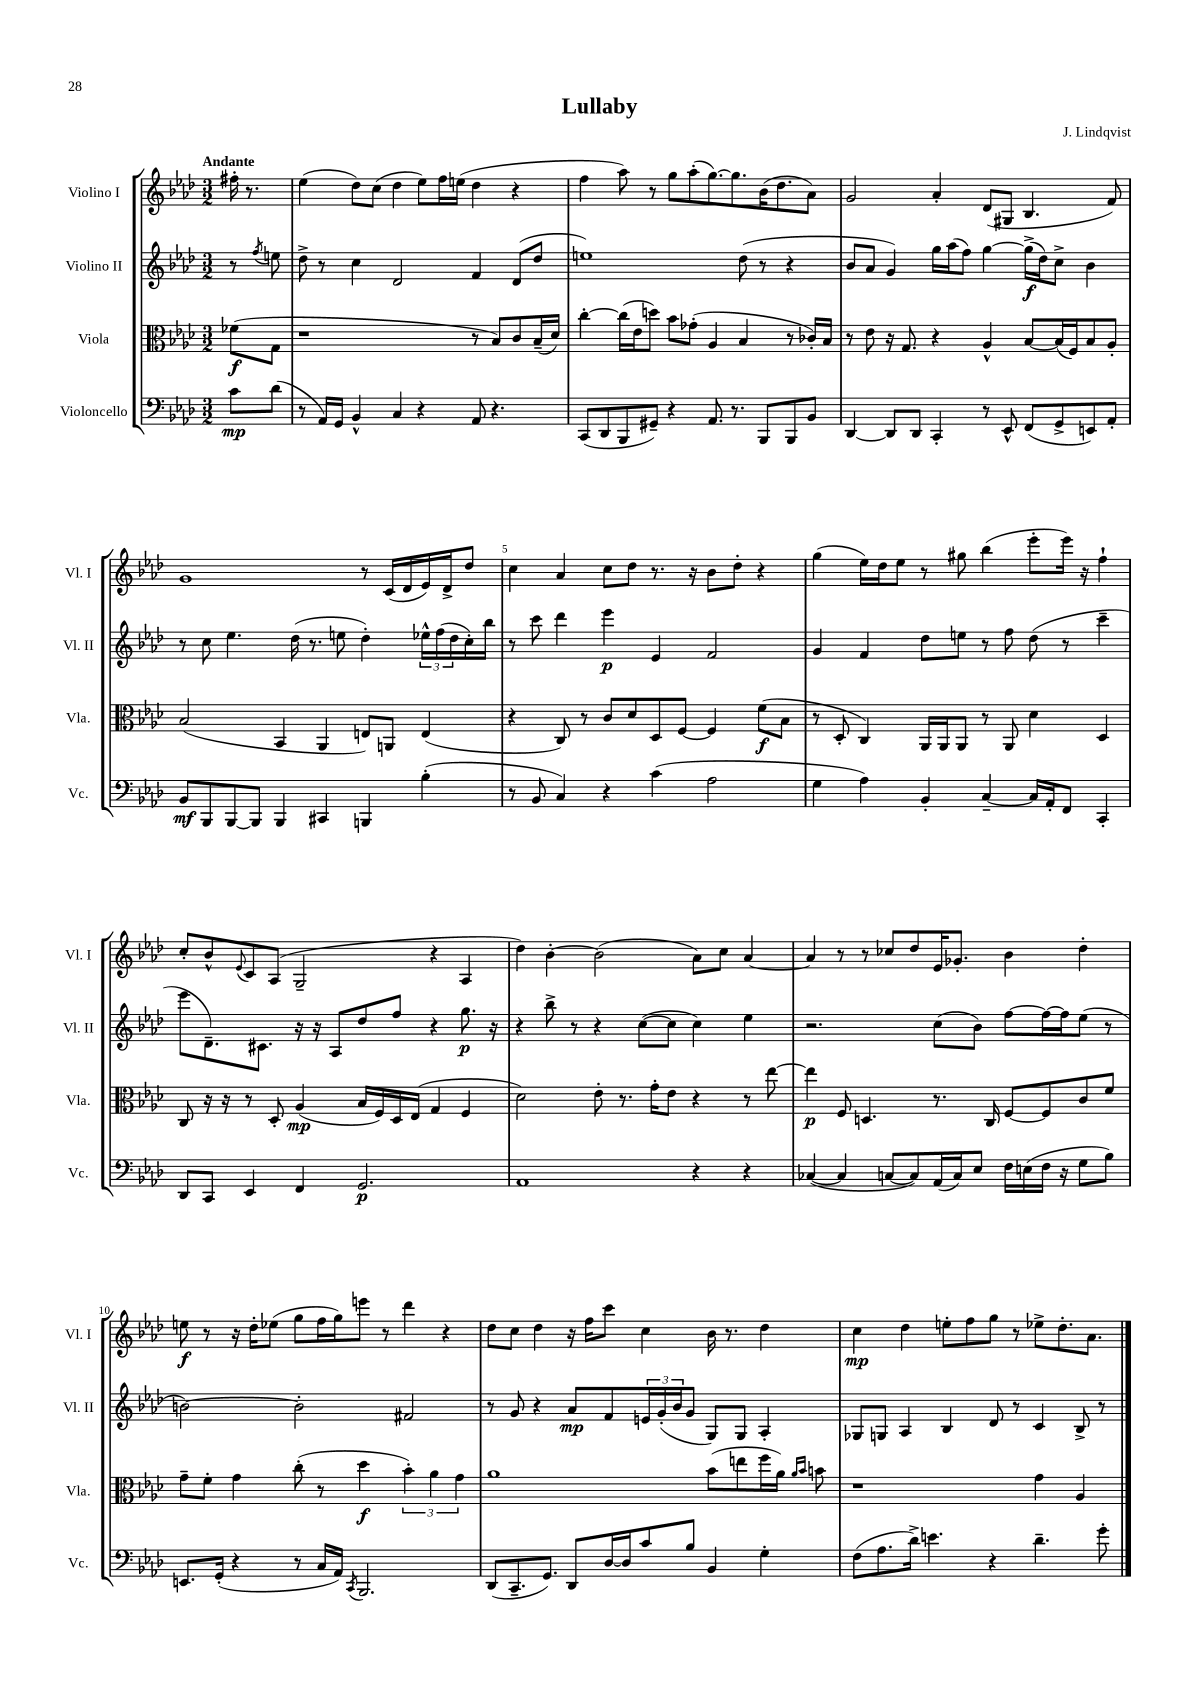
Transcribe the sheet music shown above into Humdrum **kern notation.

**kern	**dynam	**kern	**dynam	**kern	**dynam	**kern	**dynam
*part4	*part4	*part3	*part3	*part2	*part2	*part1	*part1
*staff4	*staff4	*staff3	*staff3	*staff2	*staff2	*staff1	*staff1
*I"Violoncello	*	*I"Viola	*	*I"Violino II	*	*I"Violino I	*
*I'Vc.	*	*I'Vla.	*	*I'Vl. II	*	*I'Vl. I	*
*clefF4	*	*clefC3	*	*clefG2	*	*clefG2	*
*k[b-e-a-d-]	*	*k[b-e-a-d-]	*	*k[b-e-a-d-]	*	*k[b-e-a-d-]	*
*M3/2	*	*M3/2	*	*M3/2	*	*M3/2	*
=	=	=	=	=	=	=	=
!	!	!	!	!	!	!LO:TX:a:B:t=Andante	!
8c\L	mp	(8f-X\L	f	8r	.	16ff#X'\	.
.	.	.	.	.	.	8.r	.
.	.	.	.	8qff/	.	.	.
(8d-\J	.	8G\J	.	8een\	.	.	.
=1	=1	=1	=1	=1	=1	=1	=1
8r	.	1r	.	8dd-^\	.	(4ee-\	.
16AA-/LL)	.	.	.	8r	.	.	.
16GG/JJ	.	.	.	.	.	.	.
4BB-^^/	.	.	.	4cc\	.	8dd-\L)	.
.	.	.	.	.	.	(8cc\J	.
4C/	.	.	.	2d-/	.	4dd-\	.
4r	.	.	.	.	.	8ee-\L)	.
.	.	.	.	.	.	16ff\L	.
.	.	.	.	.	.	(16een\JJ	.
8AA-/	.	8r	.	4f/	.	4dd-\	.
4.r	.	8B-/L)	.	.	.	.	.
.	.	8c/	.	(8d-/L	.	4r	.
.	.	(16B-~/L	.	8dd-/J	.	.	.
.	.	16d-/JJ)	.	.	.	.	.
=2	=2	=2	=2	=2	=2	=2	=2
(8CC/L	.	[4cc'\	.	1een)	.	4ff\	.
8DD-/	.	.	.	.	.	.	.
8BBB-/	.	(16cc\LL]	.	.	.	8aa-\)	.
.	.	16e-\J	.	.	.	.	.
8GG#X~/J)	.	8ddn\J)	.	.	.	8r	.
4r	.	8b-\L	.	.	.	8gg\L	.
.	.	(8g-X'\J	.	.	.	(8aa-'\	.
8.AA-/	.	4A-/	.	.	.	[8.gg\)	.
8.r	.	.	.	.	.	8.gg\]	.
.	.	4B-/	.	(8dd-\	.	.	.
8BBB-/L	.	.	.	8r	.	(16b-\K	.
.	.	.	.	.	.	8.dd-\	.
8BBB-/	.	8r	.	4r	.	.	.
8BB-/J	.	16c-X'/LL)	.	.	.	8a-\J)	.
.	.	16B-/JJ	.	.	.	.	.
=3	=3	=3	=3	=3	=3	=3	=3
[4DD-/	.	8r	.	8b-/L	.	2g/	.
.	.	8e-\	.	8a-/J	.	.	.
8DD-/L]	.	16r	.	4g/)	.	.	.
.	.	8.G/	.	.	.	.	.
8DD-/J	.	.	.	.	.	.	.
4CC'/	.	4r	.	16gg\LL	.	4a-'/	.
.	.	.	.	(16aa-\J	.	.	.
.	.	.	.	8ff\J)	.	.	.
8r	.	4A-^^/	.	[4gg\	.	(8d-/L	.
8EE-^^/	.	.	.	.	.	8G#X/J	.
(8FF/L	.	[8B-/L	.	(16gg^\LL]	f	4.B-/	.
.	.	.	.	16dd-\J)	.	.	.
8GG^/	.	(16B-/L]	.	8cc^\J	.	.	.
.	.	16F/J)	.	.	.	.	.
8EEn/)	.	8B-/	.	4b-\	.	.	.
8AA-'/J	.	8A-'/J	.	.	.	8f/)	.
!!LO:LB:g=z
=4	=4	=4	=4	=4	=4	=4	=4
8BB-/L	mf	(2B-/	.	8r	.	1g	.
8BBB-/	.	.	.	8cc\	.	.	.
[8BBB-/	.	.	.	4.ee-\	.	.	.
8BBB-/J]	.	.	.	.	.	.	.
4BBB-/	.	4BB-/	.	.	.	.	.
.	.	.	.	(16dd-\	.	.	.
.	.	.	.	8.r	.	.	.
4CC#X/	.	4AA-/	.	.	.	.	.
.	.	.	.	8een\	.	.	.
4BBBn/	.	8En/L)	.	4dd-'\)	.	8r	.
.	.	8AAn/J	.	.	.	(16c/LL	.
.	.	.	.	.	.	16d-/	.
(4B-'\	.	(4E/	.	24ee-X^^\LL	.	16e-/)	.
.	.	.	.	(24ff\	.	.	.
.	.	.	.	.	.	16d-^/J	.
.	.	.	.	24dd-\	.	.	.
.	.	.	.	16cc'\)	.	8dd-/J	.
.	.	.	.	16bb-\JJ	.	.	.
=5	=5	=5	=5	=5	=5	=5	=5
8r	.	4r	.	8r	.	4cc\	.
8BB-/	.	.	.	8ccc\	.	.	.
4C/)	.	8C/)	.	4ddd-\	.	4a-/	.
.	.	8r	.	.	.	.	.
4r	.	8c/L	.	4eee-\	p	8cc\L	.
.	.	8d-/	.	.	.	8dd-\J	.
(4c\	.	8D-/	.	4e-/	.	8.r	.
.	.	[8F/J	.	.	.	.	.
.	.	.	.	.	.	16r	.
2A-\	.	4F/]	.	2f/	.	8b-\L	.
.	.	.	.	.	.	8dd-'\J	.
.	.	(8f\L	f	.	.	4r	.
.	.	8B-\J	.	.	.	.	.
=6	=6	=6	=6	=6	=6	=6	=6
4G\	.	8r	.	4g/	.	(4gg\	.
.	.	8D-'/	.	.	.	.	.
4A-\)	.	4C/)	.	4f/	.	16ee-\LL)	.
.	.	.	.	.	.	16dd-\J	.
.	.	.	.	.	.	8ee-\J	.
4BB-'/	.	16AA-/LL	.	8dd-\L	.	8r	.
.	.	16AA-/J	.	.	.	.	.
.	.	8AA-/J	.	8een\J	.	8gg#X\	.
[4C~/	.	8r	.	8r	.	(4bb-\	.
.	.	8AA-/	.	8ff\	.	.	.
16C/LL]	.	4d-\	.	(8dd-\	.	8eee-'\L	.
16AA-'/J	.	.	.	.	.	.	.
8FF/J	.	.	.	8r	.	16eee-\Jk)	.
.	.	.	.	.	.	16r	.
4CC'/	.	4D-/	.	4ccc~\	.	4ff`\	.
!!LO:LB:g=z
=7	=7	=7	=7	=7	=7	=7	=7
8DD-/L	.	8C/	.	8eee-\L	.	8cc'/L	.
8CC/J	.	16r	.	8.d-~\)	.	8b-^^/	.
.	.	16r	.	.	.	.	.
.	.	.	.	.	.	8qqe-/	.
4EE-/	.	8r	.	.	.	8c/	.
.	.	.	.	8.c#X\J	.	.	.
.	.	8D-'/	.	.	.	(8A-/J	.
4FF/	.	(4A-/	mp	16r	.	2G~/	.
.	.	.	.	16r	.	.	.
.	.	.	.	8A-/L	.	.	.
2.GG/	p	16B-/LL	.	8dd-/	.	.	.
.	.	16F/)	.	.	.	.	.
.	.	16D-/	.	8ff/J	.	.	.
.	.	(16E-/JJ	.	.	.	.	.
.	.	4G/	.	4r	.	4r	.
.	.	4F/	.	8.gg\	p	4A-/	.
.	.	.	.	16r	.	.	.
=8	=8	=8	=8	=8	=8	=8	=8
1AA-	.	2d-\)	.	4r	.	4dd-\)	.
.	.	.	.	8bb-^\	.	[4b-'\	.
.	.	.	.	8r	.	.	.
.	.	8e-'\	.	4r	.	(2b-\]	.
.	.	8.r	.	.	.	.	.
.	.	.	.	([8cc\L	.	.	.
.	.	16g'\KL	.	.	.	.	.
.	.	8e-\J	.	8cc\J]	.	.	.
4r	.	4r	.	4cc\)	.	8a-\L)	.
.	.	.	.	.	.	8cc\J	.
4r	.	8r	.	4ee-\	.	[4a-/	.
.	.	[8ee-\	.	.	.	.	.
=9	=9	=9	=9	=9	=9	=9	=9
([4C-X/	.	4ee-\]	p	2.r	.	4a-/]	.
4C-/]	.	8F/	.	.	.	8r	.
.	.	4.Dn/	.	.	.	8r	.
[8Cn/L	.	.	.	.	.	8cc-X/L	.
8C/])	.	.	.	.	.	8dd-/	.
(16AA-/L	.	8.r	.	(8cc\L	.	16e-/K	.
16C/J)	.	.	.	.	.	8.g-X'/J	.
8E-/J	.	.	.	8b-\J)	.	.	.
.	.	16C/	.	.	.	.	.
16F\LL	.	[8F/L	.	[8ff\L	.	4b-\	.
(16En\	.	.	.	.	.	.	.
16F\JJ	.	8F/]	.	16ff\L_	.	.	.
16r	.	.	.	16ff\J]	.	.	.
8G\L	.	8c/	.	(8ee-\J	.	4dd-'\	.
8B-\J)	.	8f/J	.	8r	.	.	.
!!LO:LB:g=z
=10	=10	=10	=10	=10	=10	=10	=10
8.EEn/L	.	8g~\L	.	[2bn\)	.	8een\	f
.	.	8f'\J	.	.	.	8r	.
(16GG'/Jk	.	.	.	.	.	.	.
4r	.	4g\	.	.	.	16r	.
.	.	.	.	.	.	16dd-'\KL	.
.	.	.	.	.	.	(8ee-X\J	.
8r	.	(8cc'\	.	2b'\]	.	8gg\L	.
16C/LL	.	8r	.	.	.	16ff\L	.
16AA-/JJ)	.	.	.	.	.	16gg\J)	.
8qCC/	.	.	.	.	.	.	.
2.BBB-/	.	4dd-\	f	.	.	8eeen\J	.
.	.	.	.	.	.	8r	.
.	.	6b-'\)	.	2f#X/	.	4ddd-\	.
.	.	6a-\	.	.	.	.	.
.	.	.	.	.	.	4r	.
.	.	6g\	.	.	.	.	.
=11	=11	=11	=11	=11	=11	=11	=11
(8DD-/L	.	1a-	.	8r	.	8dd-\L	.
8.CC~/	.	.	.	8g/	.	8cc\J	.
.	.	.	.	4r	.	4dd-\	.
8.GG/J)	.	.	.	.	.	.	.
8DD-/L	.	.	.	8a-/L	mp	16r	.
.	.	.	.	.	.	16ff\KL	.
[16D-/L	.	.	.	8f/	.	8ccc\J	.
16D-/J]	.	.	.	.	.	.	.
8c/	.	.	.	24en/L	.	4cc\	.
.	.	.	.	(24g'/	.	.	.
.	.	.	.	24b-/J	.	.	.
8B-/J	.	.	.	8g/J	.	.	.
4BB-/	.	(8b-\L	.	8G/L)	.	16b-\	.
.	.	.	.	.	.	8.r	.
.	.	8een\	.	8G/J	.	.	.
4G'\	.	16ff\L	.	4A-'/	.	4dd-\	.
.	.	16a-\JJ)	.	.	.	.	.
.	.	16qqa-/LL	.	.	.	.	.
.	.	16qqb-/JJ	.	.	.	.	.
.	.	8bn\	.	.	.	.	.
=12	=12	=12	=12	=12	=12	=12	=12
(8F\L	.	1r	.	8G-X/L	.	4cc\	mp
8.A-\	.	.	.	8Gn/J	.	.	.
.	.	.	.	4A-/	.	4dd-\	.
16d-^\Jk)	.	.	.	.	.	.	.
4.en\	.	.	.	.	.	.	.
.	.	.	.	4B-/	.	8een'\L	.
.	.	.	.	.	.	8ff\	.
4r	.	.	.	8d-/	.	8gg\J	.
.	.	.	.	8r	.	8r	.
4.d-~\	.	4g\	.	4c/	.	8ee-X^\L	.
.	.	.	.	.	.	8.dd-'\	.
.	.	4A-/	.	8B-^/	.	.	.
.	.	.	.	.	.	8.a-\J	.
8g'\	.	.	.	8r	.	.	.
==	==	==	==	==	==	==	==
*-	*-	*-	*-	*-	*-	*-	*-
